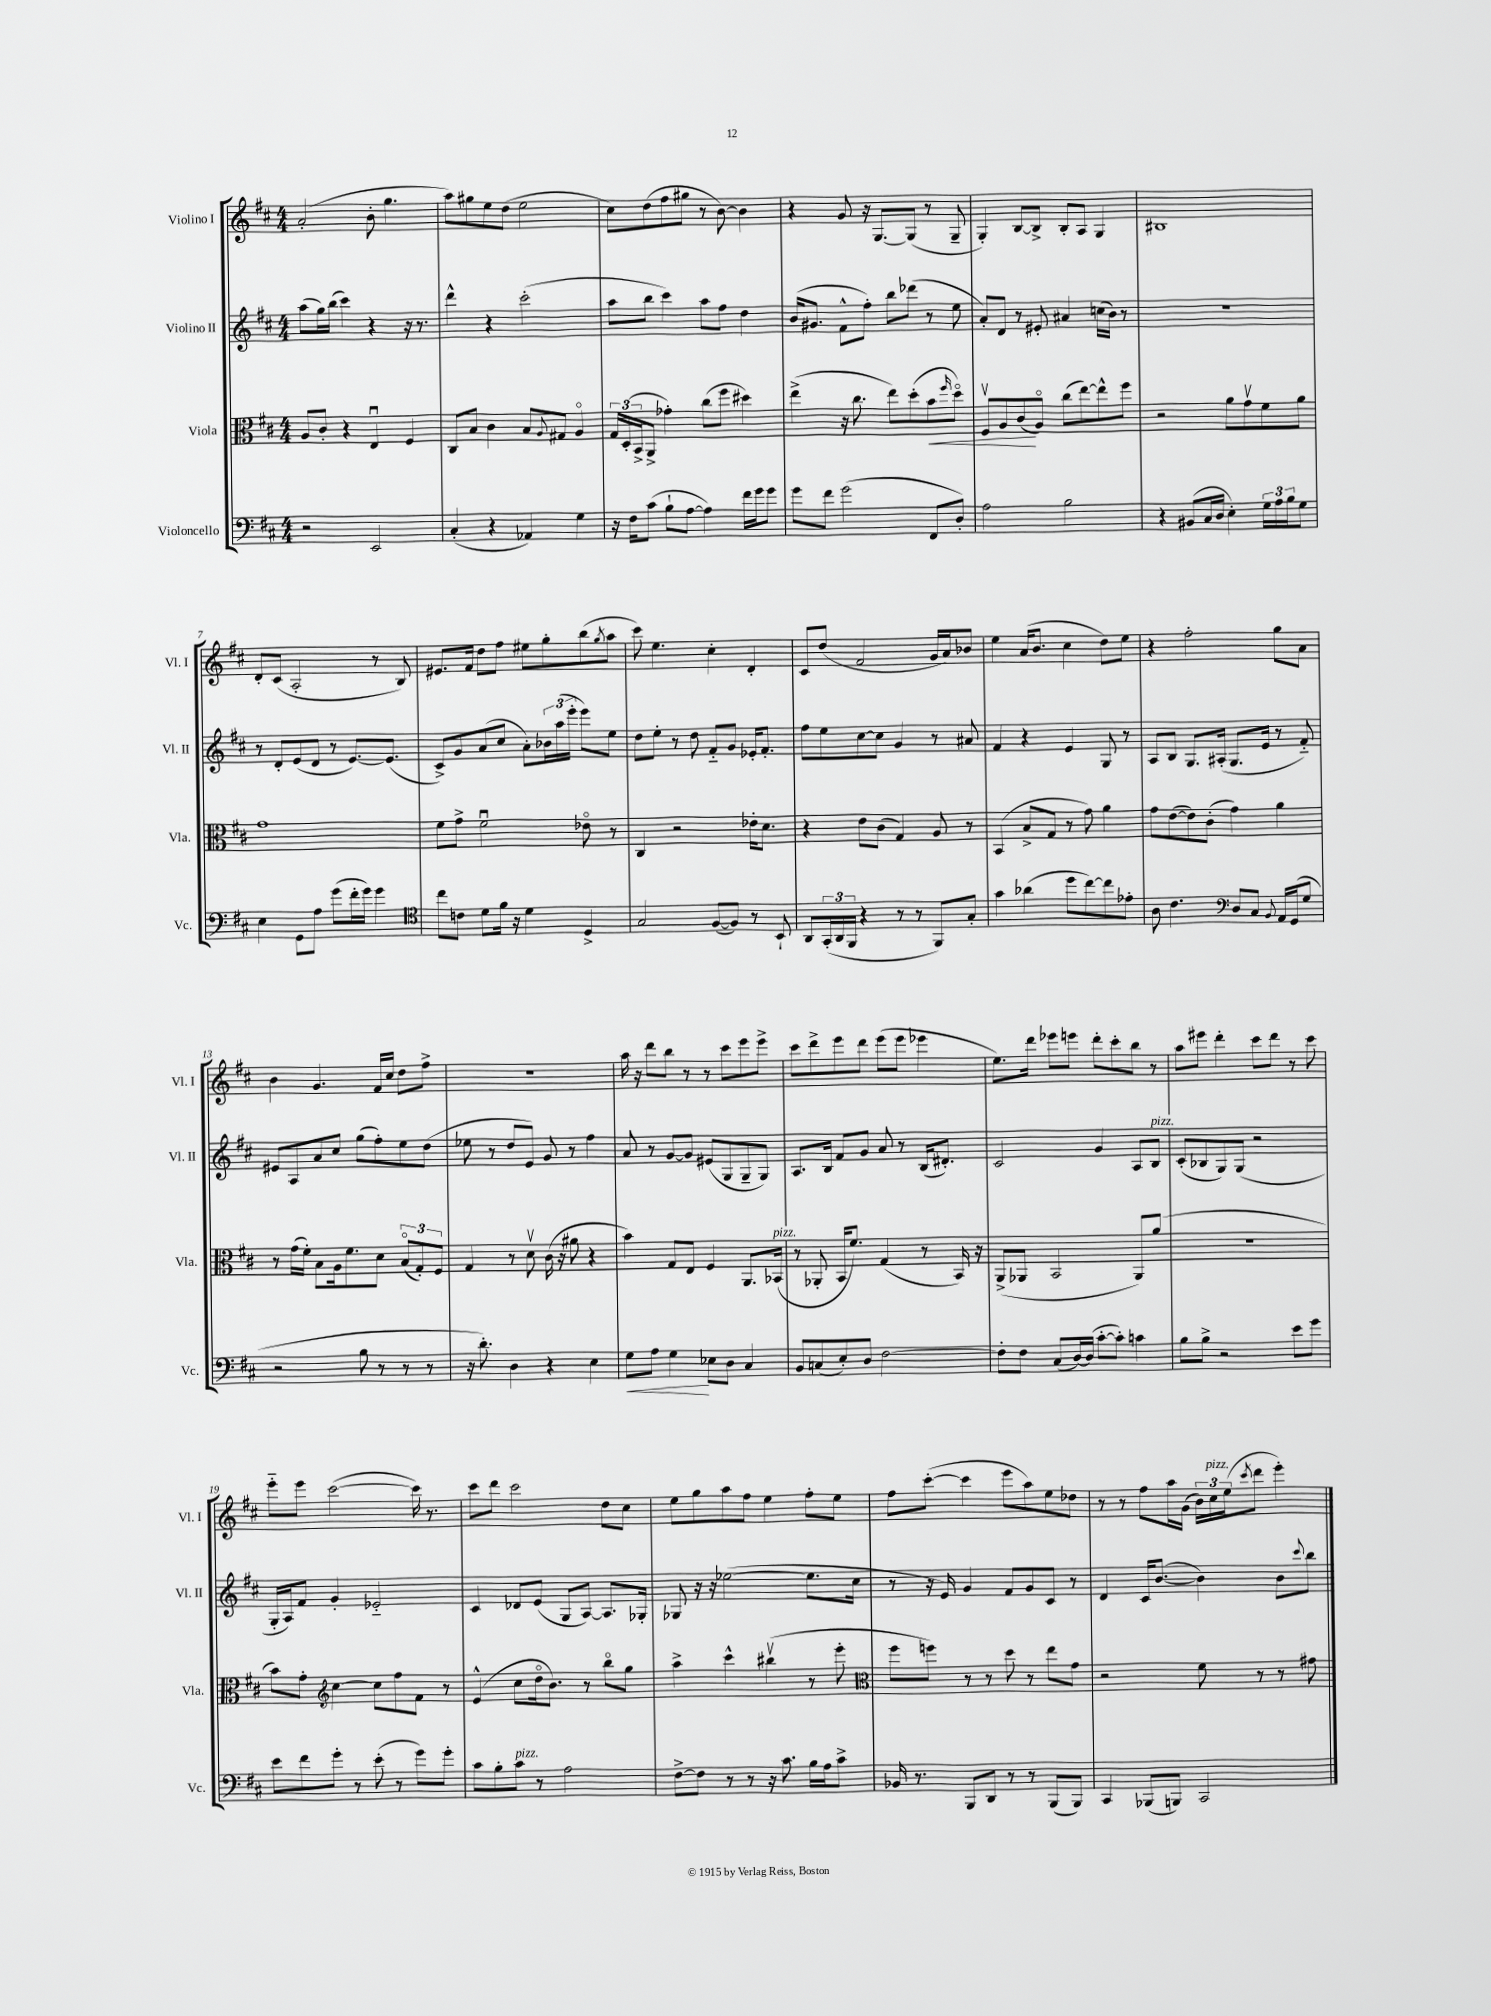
<<
\new StaffGroup <<
\new Staff = "s0" \with { instrumentName = "Violino I" shortInstrumentName = "Vl. I" } {
    \clef treble \key d \major \numericTimeSignature \time 4/4
    a'2-.( b'8-. g''4. |
    a''8) gis''8 e''8 d''8( e''2 |
    cis''8) d''8( fis''8 gis''8 r8 b'8~) b'4 |
    r4 g'8 r16 g8.~ g8( r8 g8-- |
    g4-.) b8~ b8-> b8-. a8 g4 |
    bis1 |
    d'8-. cis'8( a2-. r8 b8) |
    eis'8. fis'16 d''8 fis''8 eis''8 g''8-. b''8( \acciaccatura { g''8 } a''8 |
    cis'''8) e''4. cis''4-. d'4-. |
    cis'8 d''8( fis'2 g'16 a'16) bes'8 |
    e''4 a'16( b'8. cis''4 d''8) e''8 |
    r4 fis''2-. g''8 a'8 |
    b'4 g'4. fis'16 cis''16 d''8 fis''8-> |
    R1 |
    a''16 r16 d'''8 b''8 r8 r8 cis'''8 e'''8 e'''8-> |
    cis'''8 d'''8-> e'''8 d'''8 e'''8( e'''8 ees'''4 |
    e''8.) d'''16 ees'''8 e'''8 d'''8-. cis'''8-. b''8 r8 |
    a''8 eis'''8 d'''4-. cis'''8 d'''8 r8 cis'''8 |
    e'''8-_ e'''8 cis'''2~( cis'''16) r8. |
    cis'''8 d'''8 cis'''2 d''8 cis''8 |
    e''8 g''8 a''8 fis''8 e''4 fis''8-. e''8 |
    fis''8 cis'''8~-.( cis'''4 e'''8 a''8) e''8 des''8 |
    r8 r8 fis''8 a''16 g'16( \tuplet 3/2 { b'16) cis''16^\markup { \italic "pizz." } e''16( } \acciaccatura { cis'''8 } d'''8 e'''4-.) \bar "|." |
}
\new Staff = "s1" \with { instrumentName = "Violino II" shortInstrumentName = "Vl. II" } {
    \clef treble \key d \major \numericTimeSignature \time 4/4
    a''8( g''16) b''16( cis'''4) r4 r16 r8. |
    d'''4-^ r4 cis'''2-.( |
    a''8 b''8 cis'''4) a''8 fis''8 d''4 |
    b'16( gis'8. fis'8-^ fis''8-.) b''8 des'''8( r8 e''8 |
    a'8-.) d'8 r8 eis'8-. ais'4 c''16( b'16) r8 |
    R1 |
    r8 d'8-. e'8( d'8 r8 e'8.~) e'8.( |
    cis'8->) g'8 a'8( cis''8 a'8-.) \tuplet 3/2 { bes'16 a''16( e'''16-. } e'''8) e''8 |
    d''8 e''8-. r8 d''8 fis'8-_ g'8 ees'16-. fis'8.-. |
    fis''8 e''8 cis''8~ cis''8 g'4 r8 ais'8 |
    fis'4 r4 e'4 g8 r8 |
    a8 b8 g8. ais16-.( g8. e'16 r8 fis'8-_) |
    eis'8 a8 a'8 cis''8 g''8( fis''8-.) e''8 d''8( |
    ees''8 r8 d''8 e'8) g'8 r8 fis''4 |
    a'8 r8 g'8~ g'8 eis'8( g8 g8-- g8) |
    a8. b16 fis'8 g'8 a'8 r8 b16( dis'8.-.) |
    cis'2 g'4 a8 b8^\markup { \italic "pizz." } |
    cis'8-.( bes8 g8) g8( r2 |
    g16-. a16) fis'8 g'4-. ees'2-_ |
    cis'4 des'8 e'8( g8 a8~) a8. ges16-. |
    ges8 r16 r16 ees''2~( ees''8. cis''16 |
    r8 r16 e'16) g'4 fis'8 g'8 cis'8 r8 |
    d'4 cis'16 b'8.~( b'4) b'8 \appoggiatura { cis'''8 } b''8 \bar "|." |
}
\new Staff = "s2" \with { instrumentName = "Viola" shortInstrumentName = "Vla." } {
    \clef alto \key d \major \numericTimeSignature \time 4/4
    a8 cis'8-. r4 e4\downbow fis4 |
    cis8 b8 cis'4 b8 \appoggiatura { a8 } gis8 a4\flageolet |
    \tuplet 3/2 { g16 d16-.( b,16-> } a,8-> ges'4-.) cis''8( fis''8 dis''4) |
    e''4->( r16 cis''8. e''8) d''8-.( b'8\< \grace { fis''16 } d''8\flageolet) |
    fis8\upbow a8 cis'8\!( a8\flageolet) cis''8( e''8~) e''8-^ fis''8 |
    r2 a'8 g'8\upbow fis'8 a'8 |
    g'1 |
    fis'8 g'8-> fis'2\downbow ees'8\flageolet r8 |
    cis4 r2 ees'16-. d'8. |
    r4 e'8 cis'8( g4) a8 r8 |
    b,4( b8-> g8 r8 g'8) a'4 |
    g'8 e'8~( e'8) cis'8-.( g'4) a'4 |
    r8 g'16( fis'16-.) b8 a16 fis'8. d'8 \tuplet 3/2 { b8\flageolet( g8-.) fis8 } |
    g4 r8 d'8\upbow cis'16( r16 ais'8 r4 |
    b'4) g8 e8 fis4 a,8. bes,16^\markup { \italic "pizz." }( |
    r8 aes,8-. b,16 fis'8.) g4( r8 b,16) r16 |
    a,8->( aes,8 b,2 aes,8) a'8( |
    R1 |
    b'8) g'8-. \clef treble cis''4~ cis''8 fis''8 fis'8 r8 |
    e'4-^( cis''8 d''16\flageolet b'8.) r8 b''8\flageolet g''8 |
    a''4-> cis'''4-^ bis''4\upbow( r8 e'''8-. |
    \clef alto fis''8 f''8) r8 r8 d''8 r8 e''8 g'8 |
    r2 fis'8 r8 r8 gis'8 \bar "|." |
}
\new Staff = "s3" \with { instrumentName = "Violoncello" shortInstrumentName = "Vc." } {
    \clef bass \key d \major \numericTimeSignature \time 4/4
    r2 e,2 |
    cis4-.( r4 aes,4) g4 |
    r16 fis16 cis'8( b8-! a8~ a4) fis'16 g'16 g'8 |
    g'8 fis'8 g'2( fis,8 d8-.) |
    a2 b2 |
    r4 bis,8( cis16 d16 e4-.) \tuplet 3/2 { g16 a16 b16 } g8 |
    e4 g,8 a8 g'8( fis'16-. g'16) g'4 |
    \clef tenor cis''8 c'8 d'8 fis'16 r16 d'4 d4-> |
    g2 fis8~( fis8) r8 b,8-! |
    a,8 \tuplet 3/2 { g,16-.( a,16 fis,16 } r4 r8 r8 fis,8) g8-. |
    g'4 aes'4( d''8 cis''8~) cis''8 ees'8-. |
    a8 cis'4. \clef bass d8 cis8 \appoggiatura { b,8 } a,16 g,16( g8 |
    r2 b8 r8 r8 r8 |
    r16 d'8.-.) d4 r4 e4 |
    g8\< a8 g4\! ees8 d8 cis4 |
    b,8 c8( e8-.) d8 fis2~ |
    fis8-. fis8 cis8( d16~) d16( cis'8~-. cis'8-.) c'4 |
    b8 b8-> r2 e'8 g'8 |
    e'8 fis'8 g'8-. r8 e'8-.( r8 g'8) g'8-. |
    cis'8 b8-. cis'8^\markup { \italic "pizz." } r8 a2 |
    fis8~-> fis8 r8 r8 r16 cis'8. b16 a16 cis'8-> |
    bes,16 r8. b,,8 d,8 r8 r8 b,,8( b,,8) |
    cis,4 bes,,8( b,,8) cis,2 \bar "|." |
}
>>
>>
